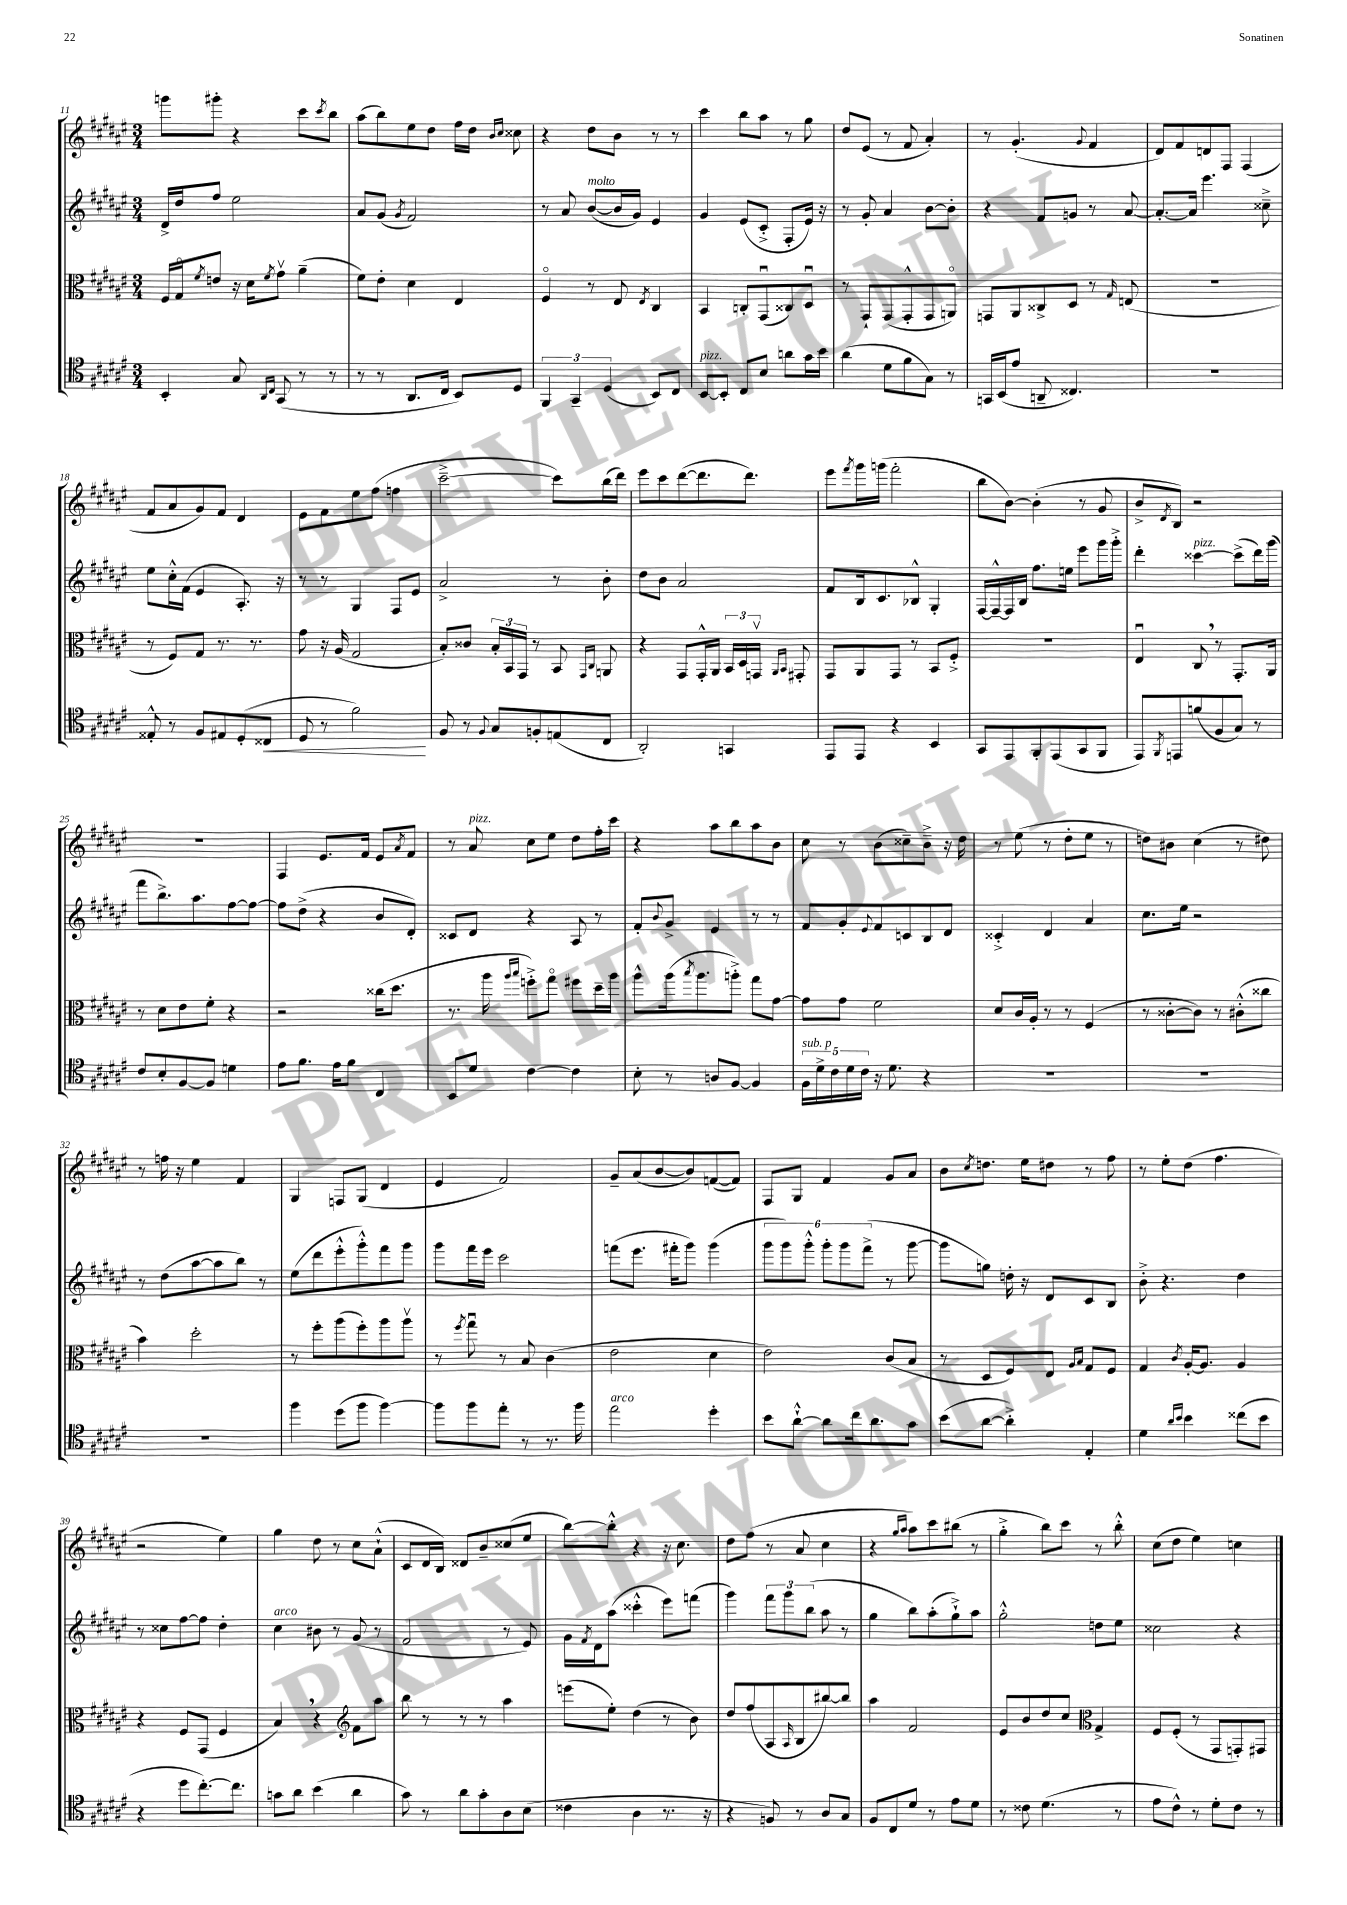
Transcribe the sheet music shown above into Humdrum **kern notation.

**kern	**dynam	**kern	**kern	**kern
*part4	*part4	*part3	*part2	*part1
*staff4	*staff4	*staff3	*staff2	*staff1
*clefC4	*	*clefC3	*clefG2	*clefG2
*k[f#c#g#d#a#e#]	*	*k[f#c#g#d#a#e#]	*k[f#c#g#d#a#e#]	*k[f#c#g#d#a#e#]
*M3/4	*	*M3/4	*M3/4	*M3/4
=11	=11	=11	=11	=11
4BB'/	.	16F#/LL	16d#^/LL	8gggn\L
.	.	16G#/J	16dd#/J	.
.	.	8qf#/	.	.
.	.	8en/J	8ff#/J	8ggg#X'\J
8G#/	.	16r	2ee#\	4r
.	.	16d#\KL	.	.
16qqAA#/LL	.	.	.	.
16qqC#/JJ	.	8qf#/	.	.
(8GG#/	.	8g#v\J	.	.
8r	.	(4a#~\	.	8ccc#\L
.	.	.	.	8qccc#/
8r	.	.	.	8bb\J
=12	=12	=12	=12	=12
8r	.	8f#\L)	8a#/L	(8aa#\L
8r	.	8e#'\J	(8g#/J	8bb\)
.	.	.	8qg#/	.
8.AA#/L	.	4d#\	2f#/)	8ee#\
.	.	.	.	8dd#\J
16C#/Jk	.	.	.	.
8BB/L)	.	4E#/	.	16ff#\LL
.	.	.	.	16dd#\JJ
.	.	.	.	16qqb/LL
.	.	.	.	16qqcc#/JJ
8D#/J	.	.	.	8cc##X\
=13	=13	=13	=13	=13
6FF#/	.	4F#/	8r	4r
.	.	.	8a#/	.
6GG#~/	.	.	.	.
!	!	!	!LO:TX:a:i:t=molto	!
.	.	8r	([8b/L	8dd#\L
(6D#/	.	.	.	.
.	.	8E#/	16b/L]	8b\J
.	.	.	16g#/JJ)	.
.	.	8qE#/	.	.
8BB/L)	.	4C#/	4e#/	8r
8C#/J	.	.	.	8r
=14	=14	=14	=14	=14
!LO:TX:a:i:t=pizz.	!	!	!	!
[8BB/L	.	4BB/	4g#/	4ccc#\
8BB'/J]	.	.	.	.
8C#/L	.	8Cn'/L	(8e#/L	8bb\L
8B/J	.	(8GG#u/	8c#'^/J	8aa#\J
8an\L	.	8C##X/)	8F#'/L	8r
16g#\L	.	8D#u/J	16e#/Jk)	8gg#\
16b\JJ	.	.	16r	.
=15	=15	=15	=15	=15
(4a#\	.	8r	8r	8dd#/L
.	.	8GG#`/L	8g#'/	(8e#/J
8d#\L	.	(8GG#/	4a#/	8r
8f#\	.	8GG#'^^/	.	8f#/
8G#\J)	.	8GG#/	[8b\L	4a#'/)
8r	.	8AAn/J)	8b'\J]	.
=16	=16	=16	=16	=16
16GGn/LL	.	8GGn/L	4r	8r
(16BB/J	.	.	.	.
8e#/J	.	8AA#/	.	(4.g#'/
8AAn~/	.	8C##X^/	8f#/L	.
4.C##X/)	.	8D#/J	8gn/J	.
.	.	.	.	8qqg#/
.	.	8r	8r	4f#/
.	.	16qqG#/	.	.
.	.	(8En/	[8a#/	.
=17	=17	=17	=17	=17
2.r	.	2.r	8.a#'/L_	8d#/L)
.	.	.	.	8f#/
.	.	.	16a#/Jk]	.
.	.	.	4.eee#\	8dn/
.	.	.	.	8F#/J
.	.	.	.	(4F#/
.	.	.	8cc##X~^\	.
!!LO:LB:g=z
=18	=18	=18	=18	=18
8E##X'^^/	.	8r	8ee#\L	8f#/L
8r	.	8F#/L)	16cc#'^^\L	8a#/
.	.	.	(16f#\JJ	.
8F#/L	.	8G#/J	4e#/	8g#/)
8E#X/	.	8.r	.	8f#/J
(8D#'/	.	.	8.A#'/)	4d#/
.	.	8.r	.	.
!	!LO:HP:b	!	!	!
8C##X/J	<	.	.	.
.	.	.	16r	.
=19	=19	=19	=19	=19
8D#/	.	8g#\	8r	8e#\L
8r	.	16r	8r	8f#\
.	.	(16A#/	.	.
2f#\)	.	2G#/	4G#/	8ee#\
.	.	.	.	(8ff#\J
.	.	.	8F#/L	4ffn\
.	.	.	8e#/J	.
.	[	.	.	.
=20	=20	=20	=20	=20
8F#/	.	8B'/L)	2a#^/	[2ccc#~^\
8r	.	8c##X/J	.	.
8qqF#/	.	.	.	.
8G#/L	.	24B'/LL	.	.
.	.	24BB/	.	.
.	.	24GG#/JJ	.	.
8Fn'/	.	8r	.	.
(8En/	.	8BB/	8r	8ccc#\L])
.	.	16qqGG#/LL	.	.
.	.	16qqC#/JJ	.	.
8C#/J	.	8AAn/	8b'\	(16bb\L
.	.	.	.	16ddd#\JJ)
=21	=21	=21	=21	=21
2AA#'/)	.	4r	8dd#\L	8eee#\L
.	.	.	8b\J	8ccc#\
.	.	8GG#/L	2a#/	([8ddd#\
.	.	16GG#'^^/L	.	8.ddd#\]
.	.	16AA#/JJ	.	.
4GGn/	.	24BB/LL	.	.
.	.	24D#/	.	.
.	.	.	.	8.ddd#\J)
.	.	24GGnv/JJ	.	.
.	.	16qqAA#/LL	.	.
.	.	16qqBB/JJ	.	.
.	.	8GG#X'/	.	.
=22	=22	=22	=22	=22
8EE#/L	.	8GG#/L	8f#/L	8eee#\L
.	.	.	.	8qfff#/
8EE#/J	.	8AA#/	16B/k	16ggg#\L
.	.	.	8.c#/	(16gggn\JJ
4r	.	8GG#/J	.	2fff#'\
.	.	8r	8B-X^^/J	.
4BB/	.	8BB/L	4G#'/	.
.	.	8F#'^/J	.	.
=23	=23	=23	=23	=23
8GG#/L	.	2.r	[16F#/LL	8bb\L
.	.	.	16F#~^^/_	.
8EE#/	.	.	16F#/]	[8b\J)
.	.	.	16B/JJ	.
8FF#'/	.	.	8.ff#\L	(4b'\]
(8EE#/	.	.	.	.
.	.	.	16een\Jk	.
8GG#/	.	.	8eee#\L	8r
8FF#/J	.	.	16ggg#\L	8g#/
.	.	.	16ggg#'^\JJ	.
=24	=24	=24	=24	=24
8EE#/L)	.	4E#u/	4ddd#'\	8b^/L
8qFF#/	.	.	.	8qd#/
8EEn/	.	.	.	8B/J)
!	!	!	!LO:TX:a:i:t=pizz.	!
(8fn/	.	8C#,/	[4ccc##X\	2r
8F#/	.	8r	.	.
8G#/J)	.	8.GG#'/L	(8ccc##^\L]	.
8r	.	.	16ddd#\L)	.
.	.	16AA#/Jk	(16ggg#\JJ	.
!!LO:LB:g=z
=25	=25	=25	=25	=25
8c#/L	.	8r	8fff#\L	2.r
8B'/	.	8d#\L	8.bb^\)	.
[8F#/	.	8e#\	.	.
.	.	.	8.aa#\	.
8F#/J]	.	8f#'\J	.	.
4dn\	.	4r	[8ff#\	.
.	.	.	8ff#\J_	.
=26	=26	=26	=26	=26
8e#\L	.	2r	8ff#\L]	4F#/
8.f#\J	.	.	(8dd#^\J	.
.	.	.	4r	8.e#/L
16e#\KL	.	.	.	.
8f#\J	.	.	.	.
.	.	.	.	16f#/Jk
4C#/	.	(16cc##X\KL	8b/L	8e#/L
.	.	8.dd#\J	.	.
.	.	.	.	8qa#/
.	.	.	8d#'/J)	8f#/J
=27	=27	=27	=27	=27
8BB/L	.	8.r	8c##X/L	8r
!	!	!	!	!LO:TX:a:i:t=pizz.
8d#/J	.	.	8d#/J	8a#/
.	.	16aa#\	.	.
.	.	16qqaa#/LL	.	.
.	.	16qqbb/JJ	.	.
[4c#\	.	8ffn'^\L)	4r	8cc#\L
.	.	8gg#\J	.	8ee#\J
4c#\]	.	8ff#X\L	8A#/	8dd#\L
.	.	16dd#~\L	8r	16ff#'\L
.	.	16aa#\JJ	.	16ccc#\JJ
=28	=28	=28	=28	=28
8B'\	.	8aa#^^\L	8f#'/L	4r
.	.	.	8qqb/	.
8r	.	(16aa#\k	8g#^/J	.
.	.	8qbb/	.	.
.	.	8.aa#\	.	.
8An/L	.	.	4e#/	8aa#\L
[8F#/J	.	8aan'^\J)	.	8bb\
4F#/]	.	8gg#\L	8r	8aa#\
.	.	[8g#\J	8r	8b\J
=29	=29	=29	=29	=29
!LO:TX:a:i:t=sub. p	!	!	!	!
20F#\LL	.	8g#\L]	8f#/L	8cc#\
20d#^\	.	.	.	.
20c#\	.	.	.	.
.	.	8g#\J	8g#'/	8r
20d#\	.	.	.	.
20c#\JJ	.	.	.	.
.	.	.	8qqe#/	.
16r	.	2f#\	8f#/	(8b\L
8.d#\	.	.	.	.
.	.	.	8cn/	8cc##X~\)
4r	.	.	8B/	8b~^\J
.	.	.	8d#/J	16r
.	.	.	.	16dd#\
=30	=30	=30	=30	=30
2.r	.	8d#/L	4c##X'^/	8r
.	.	16c#/L	.	(8ee#\
.	.	16A#'/JJ	.	.
.	.	8r	4d#/	8r
.	.	8r	.	8dd#'\L
.	.	(4F#/	4a#/	8ee#\J
.	.	.	.	8r
=31	=31	=31	=31	=31
2.r	.	8r	8.cc#\L	8ddn\L)
.	.	[8c##X'\L	.	8b#X\J
.	.	.	16ee#\Jk	.
.	.	8c##\J])	2r	(4cc#\
.	.	8r	.	.
.	.	(8c#X'^^\L	.	8r
.	.	8cc##X\J	.	8dd#X\)
!!LO:LB:g=z
=32	=32	=32	=32	=32
2.r	.	4b\)	8r	8r
.	.	.	(8dd#\L	16ffn\
.	.	.	.	16r
.	.	2dd#'\	[8aa#\	4ee#\
.	.	.	8aa#\]	.
.	.	.	8bb\J)	4f#/
.	.	.	8r	.
=33	=33	=33	=33	=33
4ff#\	.	8r	(8ee#\L	4G#/
.	.	8ff#'\L	8ddd#\	.
(8dd#\L	.	(8aa#\	8eee#'^^\	8Fn/L
8ff#\J	.	8ff#'\)	8ggg#'^^\)	(8G#/J
[4ff#\)	.	8aa#\	8fff#\	4d#/
.	.	8aa#v\J	8ggg#\J	.
=34	=34	=34	=34	=34
8ff#\L]	.	8r	8ggg#\L	4e#/
.	.	8qff#/	.	.
8ff#\	.	8gg#u\	16fff#\L	.
.	.	.	16eee#\JJ	.
8ee#'\J	.	8r	2ccc#\	2f#/)
8r	.	8B/	.	.
8.r	.	(4c#\	.	.
16ff#\	.	.	.	.
=35	=35	=35	=35	=35
!LO:TX:a:i:t=arco	!	!	!	!
2ee#\	.	2e#\	(8fffn\L	8g#~/L
.	.	.	8.eee#\J	(8a#/
.	.	.	.	[8b/
.	.	.	16fff#X'\KL	.
.	.	.	8ggg#\J)	8b/])
4dd#'\	.	4d#\	(4ggg#\	([8fn/
.	.	.	.	8f/J])
=36	=36	=36	=36	=36
8b\L	.	2e#\)	12ggg#\L	8F#/L
.	.	.	12ggg#\)	.
[8a#`^^\J	.	.	.	8G#/J
.	.	.	12ggg#'^^\J	.
8a#\L]	.	.	12ggg#'\L	4f#/
.	.	.	12ggg#\	.
16cc#\k	.	.	.	.
.	.	.	(12fff#^\J	.
8.a#\	.	.	.	.
.	.	(8c#/L	8r	8g#/L
8g#\J	.	8B/J	[8ggg#\	8a#/J
=37	=37	=37	=37	=37
(8b\L	.	8r	8ggg#\L]	8b\L
.	.	.	.	8qcc#/
[8a#\J	.	8D#/L	8ggn\J)	8.ddn\J
4a#'^\])	.	8F#/)	16ddn'\	.
.	.	.	16r	16ee#\KL
.	.	8E#/J	8d#/L	8dd#X\J
.	.	16qqA#/LL	.	.
.	.	16qqB/JJ	.	.
4E#'/	.	8G#/L	8c#/	8r
.	.	8F#/J	8B/J	8ff#\
=38	=38	=38	=38	=38
4d#\	.	4G#/	8b'^\	8r
.	.	.	4.r	8ee#'\L
16qqa#/LL	.	.	.	.
16qqb/JJ	.	8qc#/	.	.
4b\	.	[16A#'/KL	.	(8dd#\J
.	.	8.A#/J]	.	.
.	.	.	.	4.ff#\
(8cc##X\L	.	4A#/	4dd#\	.
8b\J	.	.	.	.
!!LO:LB:g=z
=39	=39	=39	=39	=39
4r	.	4r	8r	2r
.	.	.	8cc##X\L	.
8dd#\L	.	8F#/L	[8ff#\	.
[8.cc#'\)	.	(8GG#/J	8ff#\J]	.
.	.	4F#/	4dd#'\	4ee#\)
8.cc#\J]	.	.	.	.
=40	=40	=40	=40	=40
!	!	!	!LO:TX:a:i:t=arco	!
8gn\L	.	4B,/)	4cc#\	4gg#\
8a#\J	.	.	.	.
(4b\	.	4r	8b#X\	8dd#\
.	.	.	8r	8r
*	*	*clefG2	*	*
4a#\	.	8f#\L	(8g#/	8cc#\L
.	.	8aa#\J	8r	(8a#`^^\J
=41	=41	=41	=41	=41
8g#\)	.	8bb\	2f#/	8c#/L
8r	.	8r	.	16d#/L
.	.	.	.	16B/JJ)
8a#\L	.	8r	.	8d##X/L
8g#'\	.	8r	.	8b~/
8A#\	.	4aa#\	8r	(8cc##X/
(8B\J	.	.	8e#/)	8ee#/J
=42	=42	=42	=42	=42
4c##X\	.	(8eeen\L	16g#\LL	[8bb\L)
.	.	.	8qf#/	.
.	.	.	16d#\J	.
.	.	8ee#'\J)	(8aa#\J	8bb'^^\J]
4A#\	.	(4dd#\	4ccc##X'^^\	4r
8.r	.	8r	8eee#\L)	16r
.	.	.	.	8.cc#\
.	.	8b\)	(8fffn\J	.
16r	.	.	.	.
=43	=43	=43	=43	=43
4r	.	8dd#/L	4ggg#\)	8dd#\L
.	.	(8ff#/	.	(8ff#\J
8Fn/)	.	8A#/	12fff#\L	8r
.	.	.	12ggg#\	.
.	.	16qqA#/	.	.
8r	.	8B/	.	8a#/
.	.	.	(12bb\J	.
8A#/L	.	[8bb#X/)	8aa#\	4cc#\
8G#/J	.	8bb#/J]	8r	.
=44	=44	=44	=44	=44
8F#/L	.	4aa#\	4gg#\	4r
8C#/	.	.	.	.
.	.	.	.	16qqgg#/LL
.	.	.	.	16qqaa#/JJ
8d#/J	.	2f#/	8bb\L)	8aa#\L)
8r	.	.	(8aa#'\	8ccc#\
8e#\L	.	.	8gg#`^\)	(8bb#X\J
8d#\J	.	.	8aa#\J	8r
=45	=45	=45	=45	=45
8r	.	8e#/L	2gg#'^^\	4gg#'^\
8c##X\	.	8b/	.	.
(4.d#\	.	8dd#/	.	8bb\L)
.	.	8cc#/J	.	8ccc#\J
*	*	*clefC3	*	*
.	.	4G#^/	8ddn\L	8r
8r	.	.	8ee#\J	8bb'^^\
=46	=46	=46	=46	=46
8e#\L	.	8F#/L	2cc##X\	(8cc#\L
8c#^^\J)	.	(8F#'/J	.	8dd#\J
8r	.	8r	.	4ee#\)
8d#'\L	.	8GG#/L	.	.
8c#\J	.	8GGn'/)	4r	4ccn\
8r	.	8GG#X/J	.	.
==	==	==	==	==
*-	*-	*-	*-	*-
